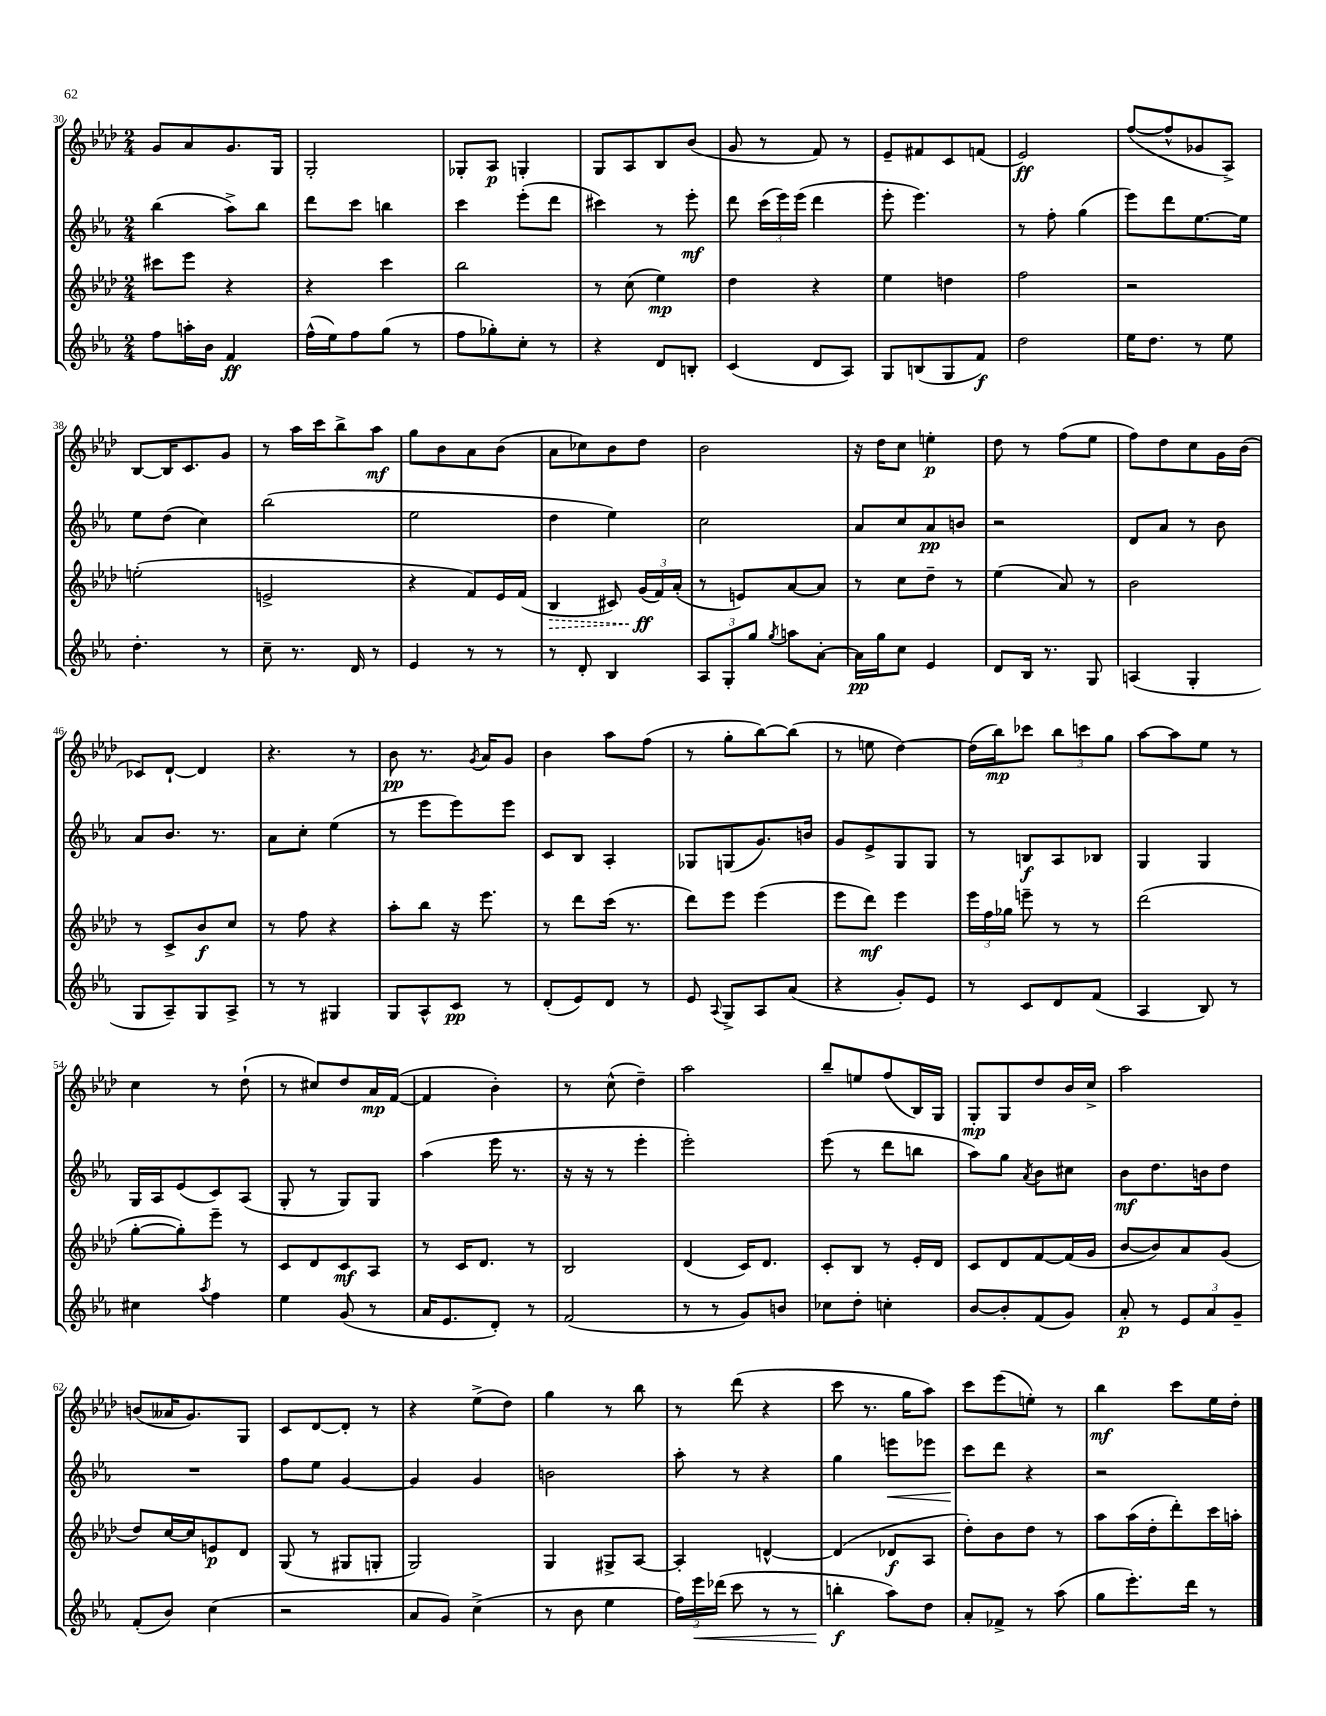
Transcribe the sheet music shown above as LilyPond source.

<<
\new StaffGroup <<
\new Staff = "s0" {
    \clef treble \key aes \major \numericTimeSignature \time 2/4
    \autoBeamOff g'8[ aes'8 g'8. g16] |
    g2-. |
    ges8[-. aes8]\p g4-. |
    g8[ aes8 bes8 bes'8]( |
    g'8 r8 f'8) r8 |
    ees'8[-- fis'8 c'8 f'8]( |
    ees'2\ff) |
    f''8[~( f''8-^ ges'8 aes8]->) |
    bes8[~ bes16 c'8. g'8] |
    r8 aes''16[ c'''16 bes''8-> aes''8]\mf |
    g''8[ bes'8 aes'8 bes'8]( |
    aes'8[ ces''8) bes'8 des''8] |
    bes'2 |
    r16 des''16[ c''8] e''4-.\p |
    des''8 r8 f''8[( ees''8] |
    f''8[) des''8 c''8 g'16 bes'16]( |
    ces'8[) des'8]~-! des'4 |
    r4. r8 |
    bes'8\pp r8. \acciaccatura { g'8 } aes'16[ g'8] |
    bes'4 aes''8[ f''8]( |
    r8 g''8[-. bes''8~) bes''8]( |
    r8 e''8 des''4~) |
    des''16[( bes''16\mp) ces'''8] \tuplet 3/2 { bes''8[ c'''8 g''8] } |
    aes''8[~ aes''8 ees''8] r8 |
    c''4 r8 des''8-!( |
    r8 cis''8[) des''8 aes'16\mp f'16]~( |
    f'4 bes'4-.) |
    r8 c''8-^( des''4--) |
    aes''2 |
    bes''8[-- e''8 f''8( bes16) g16] |
    g8[-.\mp g8 des''8 bes'16 c''16]-> |
    aes''2 |
    b'8[( aeses'16 g'8.) g8] |
    c'8[ des'8~ des'8]-. r8 |
    r4 ees''8[->( des''8]) |
    g''4 r8 bes''8 |
    r8 des'''8( r4 |
    c'''8 r8. g''16[ aes''8]) |
    c'''8[ ees'''8( e''8]-.) r8 |
    bes''4\mf c'''8[ ees''16 des''16]-. \bar "|." |
}
\new Staff = "s1" {
    \clef treble \key ees \major \numericTimeSignature \time 2/4
    \autoBeamOff bes''4( aes''8[->) bes''8] |
    d'''8[ c'''8] b''4 |
    c'''4 ees'''8[-.( d'''8] |
    cis'''4) r8 ees'''8-.\mf |
    d'''8 \tuplet 3/2 { c'''16[( ees'''16) ees'''16]( } d'''4 |
    ees'''8-. ees'''4.) |
    r8 f''8-. g''4( |
    ees'''8[) d'''8 ees''8.~ ees''16] |
    ees''8[ d''8]( c''4) |
    bes''2( |
    ees''2 |
    d''4 ees''4) |
    c''2 |
    aes'8[ c''8 aes'8\pp b'8] |
    r2 |
    d'8[ aes'8] r8 bes'8 |
    aes'8[ bes'8.] r8. |
    aes'8[ c''8]-. ees''4( |
    r8 ees'''8[ ees'''8) ees'''8] |
    c'8[ bes8] aes4-. |
    ges8[ g8( g'8.) b'16] |
    g'8[ ees'8-> g8 g8] |
    r8 b8[\f aes8 bes8] |
    g4 g4 |
    g16[ aes16 ees'8( c'8) aes8]( |
    g8-. r8 g8[) g8] |
    aes''4( ees'''16 r8. |
    r16 r16 r8 ees'''4-. |
    ees'''2-.) |
    ees'''8( r8 d'''8[ b''8] |
    aes''8[) g''8] \acciaccatura { aes'8 } bes'8[ cis''8] |
    bes'8[\mf d''8. b'16 d''8] |
    R2 |
    f''8[ ees''8] g'4~ |
    g'4 g'4 |
    b'2 |
    aes''8-. r8 r4 |
    g''4 e'''8[\< ees'''8] |
    c'''8[\! d'''8] r4 |
    r2 \bar "|." |
}
\new Staff = "s2" {
    \clef treble \key aes \major \numericTimeSignature \time 2/4
    \autoBeamOff cis'''8[ ees'''8] r4 |
    r4 c'''4 |
    bes''2 |
    r8 c''8( ees''4\mp) |
    des''4 r4 |
    ees''4 d''4 |
    f''2 |
    r2 |
    e''2-.( |
    e'2-> |
    r4 f'8[) ees'16 f'16]( |
    \once \override Hairpin.style = #'dashed-line bes4\> cis'8) \tuplet 3/2 { g'16[\ff\!( f'16) aes'16]-.( } |
    r8 e'8[) aes'8~ aes'8] |
    r8 c''8[ des''8]-- r8 |
    ees''4( aes'8) r8 |
    bes'2 |
    r8 c'8[-> bes'8\f c''8] |
    r8 f''8 r4 |
    aes''8[-. bes''8] r16 ees'''8. |
    r8 des'''8[ c'''16]( r8. |
    des'''8[) ees'''8] ees'''4( |
    ees'''8[ des'''8]\mf) ees'''4 |
    \tuplet 3/2 { ees'''16[ f''16 ges''16] } e'''8-- r8 r8 |
    des'''2( |
    g''8[~-. g''8-.) ees'''8]-- r8 |
    c'8[ des'8 c'8\mf aes8] |
    r8 c'16[ des'8.] r8 |
    bes2 |
    des'4( c'16[) des'8.] |
    c'8[-. bes8] r8 ees'16[-. des'16] |
    c'8[ des'8 f'8~ f'16( g'16] |
    bes'8[~ bes'8) aes'8 g'8]( |
    des''8[) c''16~ c''16 e'8\p des'8] |
    g8( r8 gis8[ g8]-. |
    g2) |
    g4 gis8[-> aes8]~ |
    aes4-. d'4~-^ |
    d'4( des'8[\f aes8] |
    des''8[-.) bes'8 des''8] r8 |
    aes''8[ aes''16( des''16-. des'''8-.) c'''16 a''16]-. \bar "|." |
}
\new Staff = "s3" {
    \clef treble \key ees \major \numericTimeSignature \time 2/4
    \autoBeamOff f''8[ a''16-. bes'16] f'4\ff |
    f''16[-^( ees''16) f''8 g''8]( r8 |
    f''8[ ges''8-.) c''8]-. r8 |
    r4 d'8[ b8]-. |
    c'4( d'8[ aes8]) |
    g8[ b8( g8 f'8]\f) |
    d''2 |
    ees''16[ d''8.] r8 ees''8 |
    d''4.-. r8 |
    c''8-- r8. d'16 r8 |
    ees'4 r8 r8 |
    r8 d'8-. bes4 |
    \tuplet 3/2 { aes8[ g8-. g''8] } \acciaccatura { g''8 } a''8[ aes'8]~-. |
    aes'16[\pp g''16 c''8] ees'4 |
    d'8[ bes16] r8. g8 |
    a4( g4-. |
    g8[ aes8--) g8 aes8]-> |
    r8 r8 gis4 |
    g8[ aes8-^ c'8]\pp r8 |
    d'8[-.( ees'8) d'8] r8 |
    ees'8 \appoggiatura { aes8 } g8[-> aes8 aes'8]( |
    r4 g'8[-.) ees'8] |
    r8 c'8[ d'8 f'8]( |
    aes4 bes8) r8 |
    cis''4 \acciaccatura { aes''8 } f''4 |
    ees''4 g'8( r8 |
    aes'16[ ees'8. d'8]-.) r8 |
    f'2( |
    r8 r8 g'8[) b'8] |
    ces''8[ d''8]-. c''4-. |
    bes'8[~ bes'8-. f'8( g'8]) |
    aes'8-.\p r8 \tuplet 3/2 { ees'8[ aes'8 g'8]-- } |
    f'8[-.( bes'8]) c''4( |
    r2 |
    aes'8[ g'8]) c''4->( |
    r8 bes'8 ees''4 |
    \tuplet 3/2 { f''16[) ees'''16\< des'''16]( } c'''8 r8 r8 |
    b''4-.\f\! aes''8[) d''8] |
    aes'8[-. fes'8]-> r8 aes''8( |
    g''8[ ees'''8.-.) d'''16] r8 \bar "|." |
}
>>
>>
\layout { \context { \Score currentBarNumber = #30 } }
